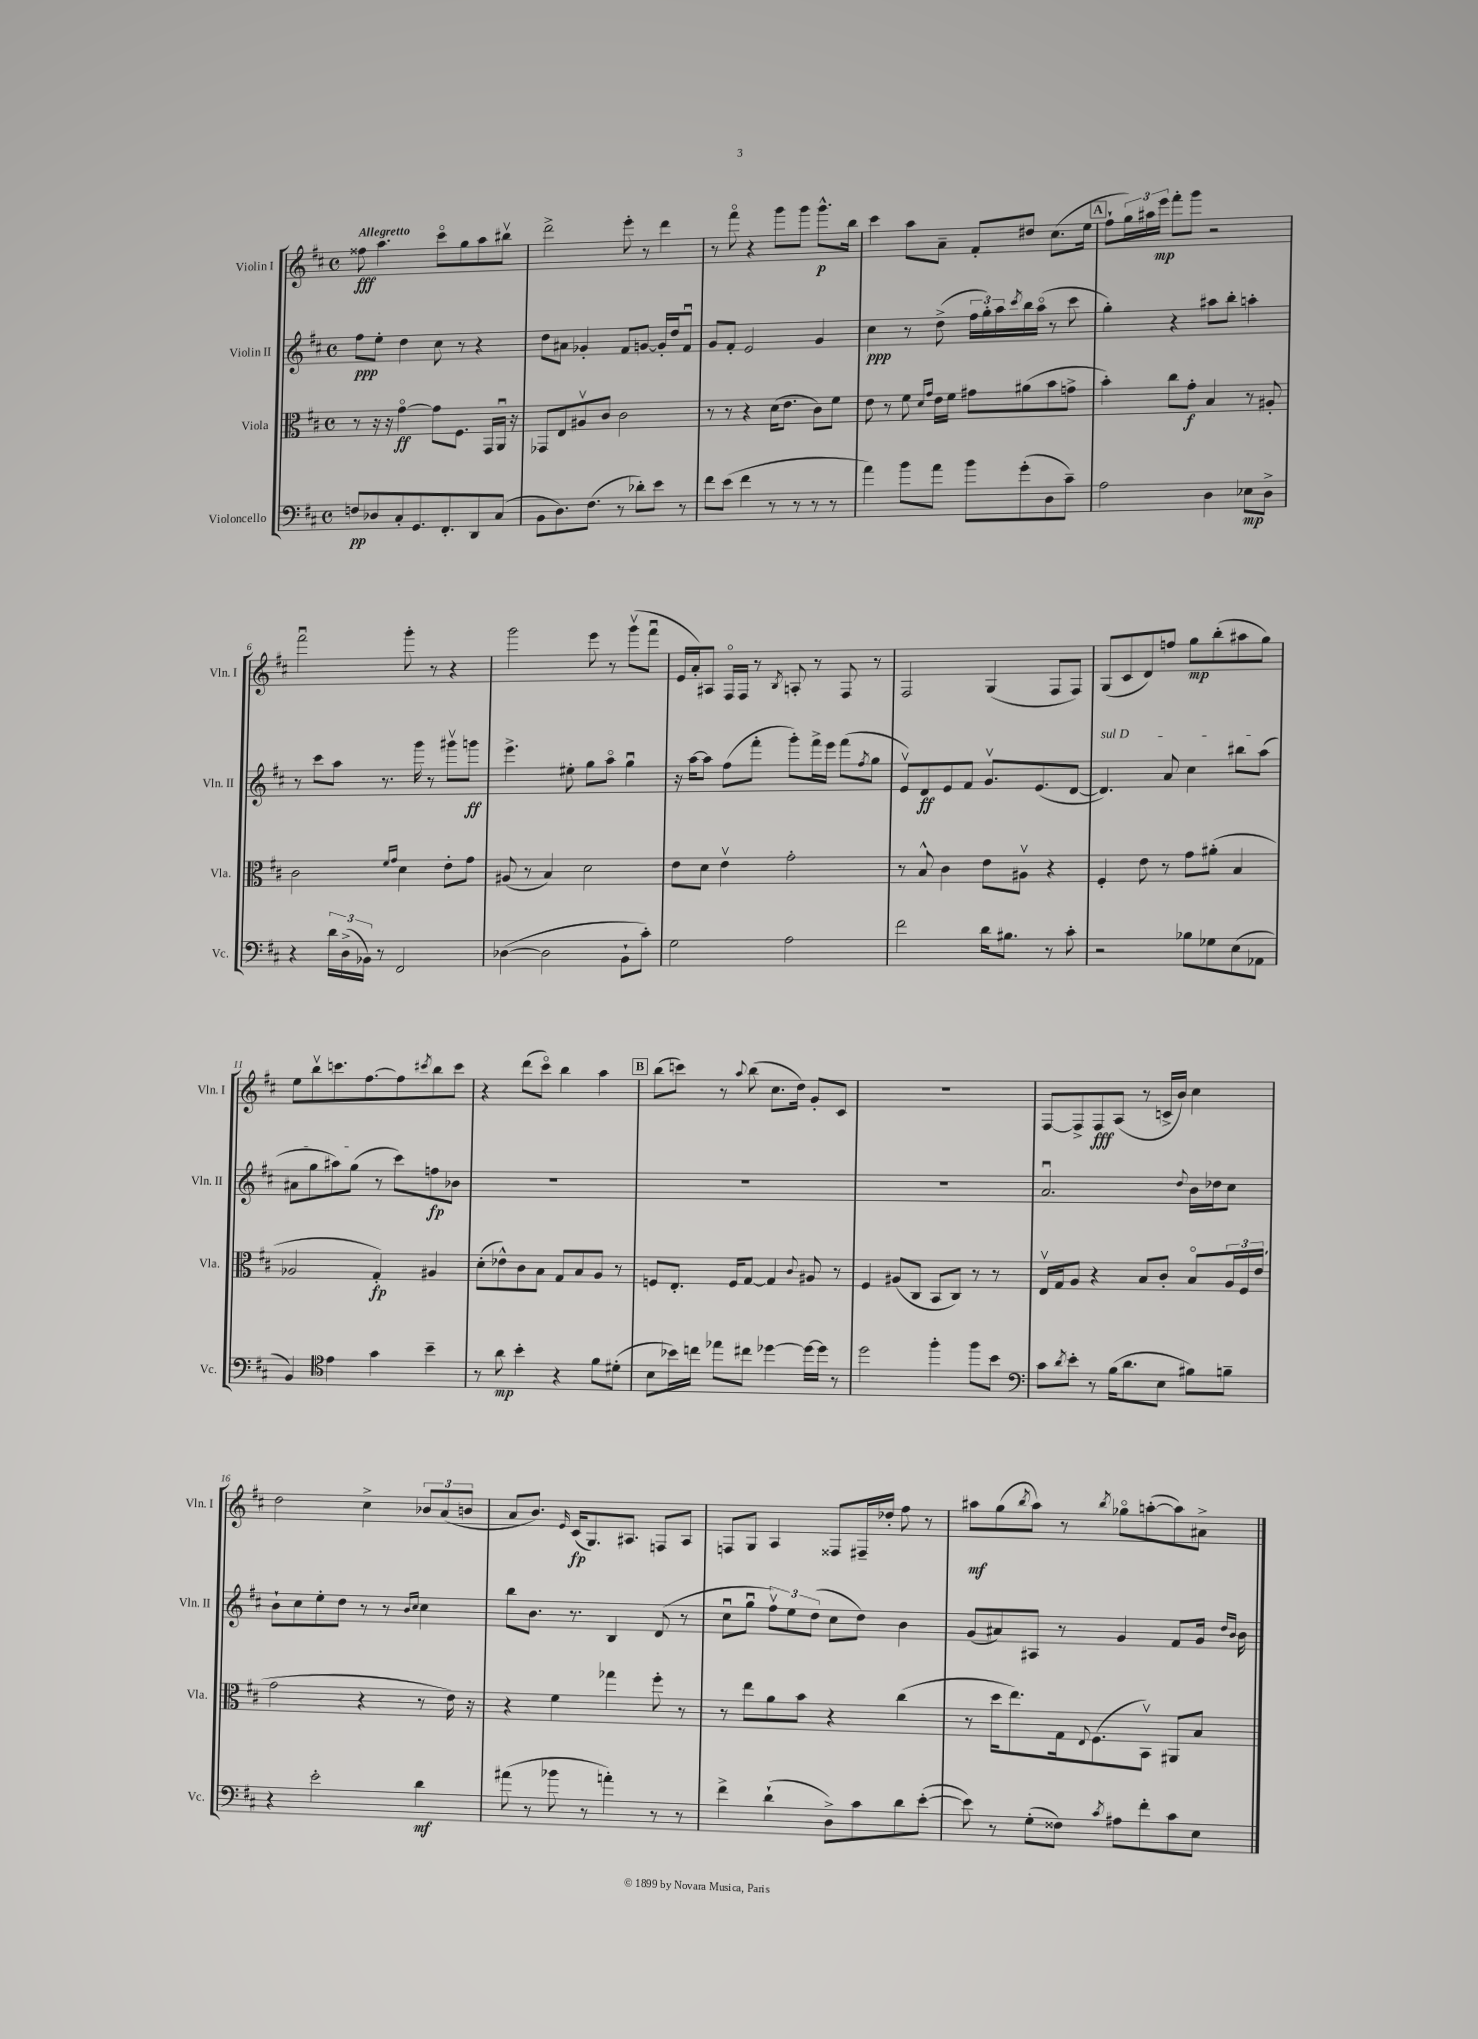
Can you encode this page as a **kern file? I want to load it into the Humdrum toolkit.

**kern	**kern	**kern	**kern
*staff4	*staff3	*staff2	*staff1
*clefF4	*clefC3	*clefG2	*clefG2
*k[f#c#]	*k[f#c#]	*k[f#c#]	*k[f#c#]
*M4/4	*M4/4	*M4/4	*M4/4
*met(c)	*met(c)	*met(c)	*met(c)
8F	8r	8ff#	8ff##
8D-	16r	8ee'	4.aa
.	16r	.	.
8C#'	[4go	4dd	.
8.GG	.	.	.
.	8g]	8cc#	8ccc#o
8.FF#'	.	.	.
.	8.F#	8r	8gg
8DD	.	4r	8aa
.	16GG	.	.
(8C#	16AAu	.	8bb#v
.	16r	.	.
=	=	=	=
8BB	8GG-	8dd	2ddd^
8.D)	8E	8a#	.
.	8A#v	4g-'	.
(8.F#	.	.	.
.	8c#	.	.
8r	2c#	8f#	8eee'
8d-')	.	[8g	8r
8e	.	16g']	4ddd
.	.	16dd	.
8r	.	8f#u	.
=	=	=	=
8f#	8r	8g	8r
(8e	8r	8f#'	8fff#o
4f#	4r	2e	4r
8r	(16d	.	8ggg
.	8.e	.	.
8r	.	.	8ggg
8r	8c#)	4g	8.ggg^^
8r	8f#	.	.
.	.	.	16bb
=	=	=	=
4a)	8e	4cc#	4ccc#
.	8r	.	.
8b	8f#	8r	8aa
.	16qqd	.	.
.	16qqg	.	.
8a	16e	(8dd^	8a~
.	16f#	.	.
8b	8g#	24ff#	8f#'
.	.	24gg')	.
.	.	24aa	.
.	.	8qccc#	.
(8g'	(8a#	16bb	8dd#
.	.	(16aao	.
8D	8b	8r	(8.cc#
8c#~)	8g^	8ccc#	.
.	.	.	16ee
=	=	=	=
2A	4b')	4gg')	8ff#`
.	.	.	24gg)
.	.	.	24aa#
.	.	.	24eee
.	8cc#	4r	8fff#'
.	8g'	.	8ggg
4D	4B	8aa#	2r
.	.	8bb'	.
8E-	8r	4aa'	.
8D^	8A#'	.	.
=	=	=	=
4r	2c#	8r	2fff#u
.	.	8ccc#	.
24d	.	8aa	.
(24D^	.	.	.
24BB-)	.	.	.
8r	.	8.r	.
.	16qqf#	.	.
.	16qqg	.	.
2FF#	4d	.	8ggg'
.	.	16ggg	.
.	.	8r	8r
.	8e'	8ggg#v	4r
.	8g	8ggg	.
=	=	=	=
([4D-	(8A#	4.eee^	2ggg
.	8r	.	.
2D-]	4B)	.	.
.	.	8ee#'	.
.	2d	8gg	8eee
.	.	8aao	8r
8BB`	.	4ggu	(8gggv
8c#')	.	.	8fff#u
=	=	=	=
2G	8e	16r	16e
.	.	[16aa	16a')
.	8d	8aa]	8A#
.	4ev	(8ff#	16F#o
.	.	.	16F#
.	.	8fff#'	8r
.	.	.	8qB
2A	2g'	8ggg')	8A'
.	.	16fff#^	8r
.	.	16eee	.
.	.	(8fff#	8F#
.	.	8qff#	.
.	.	8gg	8r
=	=	=	=
2f#	8r	8ev)	2F#
.	8B^^	8d	.
.	4c#	8e	.
.	.	8f#	.
16d	8e	8.gv	(4G
8.B#	.	.	.
.	8A#v	.	.
.	.	(8.e	.
8r	4r	.	8F#
8c#'	.	[8d	8F#)
=	=	=	=
2r	4F#'	4.d])	(8G
.	.	.	8c#
.	8e	.	8d)
.	8r	8a	8ff
8B-	8g	4cc#	8gg
8G-	(8a#'	.	(8bb'
(8E	4B	8bb#	8aa#
8AA-	.	(8aa	8gg)
=	=	=	=
4BB)	2A-	8a#	8ee
.	.	8gg	8bbv
*clefC4	*	*	*
4e	.	8aa#)	8.ccc
.	.	(8gg	.
.	.	.	[8.ff#
4g	4G')	8r	.
.	.	8ccc#)	8ff#]
.	.	.	8qccc#
4b~	4A#	8ff	8bb
.	.	8b-	8ccc#
=	=	=	=
8r	(8d'	1r	4r
8a	8e-^^)	.	.
4b'	8c#	.	(8ddd
.	8B	.	8ccc#o)
4r	8G	.	4bb
.	8B	.	.
8f#	8A	.	4aa
(8d#'	8r	.	.
=	=	=	=
8B	8F	1r	(8bb
16b-)	8.E'	.	8ccc)
16cc	.	.	.
8ee-	.	.	8r
.	16F	.	.
.	.	.	8qqaa
8cc#	[8G	.	(8bb
[4dd-	4G]	.	8.cc#
.	.	.	16dd)
.	8qqc#	.	.
16dd-_	8A#	.	8g'
16dd-]	.	.	.
8r	8r	.	8c#
=	=	=	=
2dd	4F#	1r	1r
.	(8A#	.	.
.	8C#	.	.
4ff#'	8BB	.	.
.	8C#)	.	.
8ff#	8r	.	.
8b	8r	.	.
=	=	=	=
*clefF4	*	*	*
8c#	16Ev	2.au	[8F#
.	16G	.	.
8qd	.	.	.
8e'	8A	.	8F#^]
8r	4r	.	8F#
(16B	.	.	(8A
8.d	.	.	.
.	8B	.	8r
8E	8c#'	.	16c^
.	.	.	16b)
.	.	8qqdd	.
8B#)	8Bo	16b	4cc#
.	.	16dd-	.
8B~	24A	8cc#	.
.	24F#	.	.
.	(24e	.	.
=	=	=	=
4r	2g	8b`	2dd
.	.	8cc#	.
2e'	.	8ee'	.
.	.	8dd	.
.	4r	8r	4cc#^
.	.	8r	.
.	.	16qqb	.
.	.	16qqcc#	.
4d	8r	4cc#	12b-
.	.	.	(12a
.	16e)	.	.
.	.	.	12b
.	16r	.	.
=	=	=	=
(8a#	4r	8bb	8a
8r	.	8.b	8.b)
8b-	4f#	.	.
.	.	.	16qqe
.	.	8.r	(16c#
8r	.	.	8.G)
4a')	4gg-	4B	.
.	.	.	8.A#
8r	8ff#'	(8d	8F
8r	8r	8r	8A#
=	=	=	=
4f#^	8r	8cc#u	8F
.	8ee	8ggu	8G
(4d`	8a	12ff#v)	4A
.	.	12ee	.
.	8b	.	.
.	.	(12dd	.
8D^)	4r	8cc#	8F##
8c#	.	8dd)	16F#~
.	.	.	16dd-'
8d	(4cc#	4b	8ff#
([8e'	.	.	8r
=	=	=	=
8e])	8r	(8g	8aa#
8r	16dd	8a#)	(8gg
.	8.ee)	.	.
.	.	.	8qbb
(8G'	.	8A#	8aa#)
8F##)	16G	8r	8r
.	8qqE	.	.
.	(8.F#	.	.
8qc#	.	.	8qbb
8A#	.	4g	8gg-o
8f#'	8BBv)	.	([8aa'
8c#	8AA#	8f#	8aa])
8E	8B	16g	8a#^
.	.	16qqdd	.
.	.	16qqb	.
.	.	16b	.
==	==	==	==
*-	*-	*-	*-
